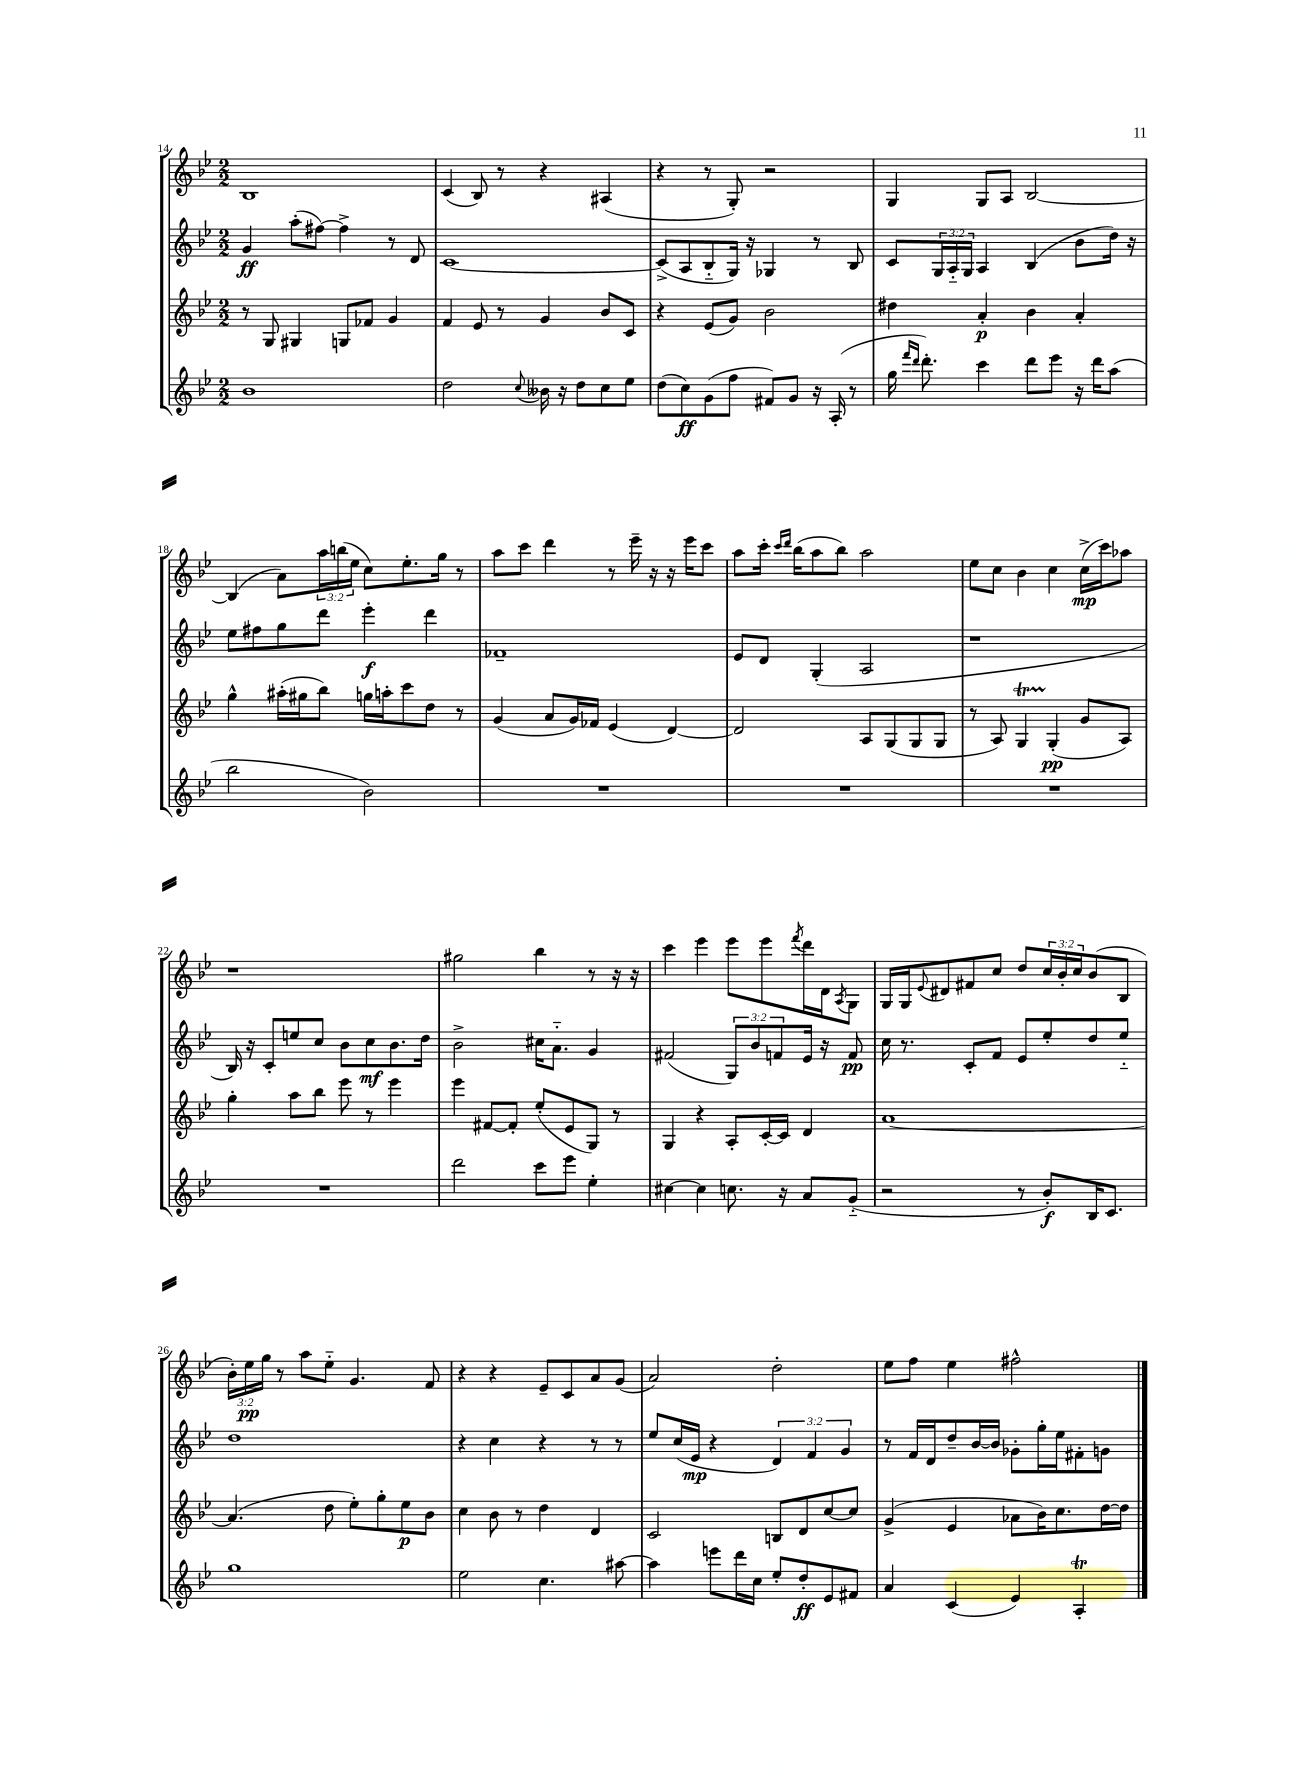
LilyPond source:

<<
\new StaffGroup <<
\new Staff = "s0" {
    \clef treble \key bes \major \numericTimeSignature \time 2/2 \override Staff.TupletNumber.text = #tuplet-number::calc-fraction-text
    bes1 |
    c'4( bes8) r8 r4 ais4( |
    r4 r8 g8-.) r2 |
    g4 g8 a8 bes2~ |
    bes4( a'8) \tuplet 3/2 { a''16 b''16( ees''16 } c''8) ees''8.-. g''16 r8 |
    a''8 c'''8 d'''4 r8 ees'''16-- r16 r16 ees'''16 c'''8 |
    a''8 c'''16-. \grace { c'''16 d'''16 } bes''16( a''8 bes''8) a''2 |
    ees''8 c''8 bes'4 c''4 c''16->\mp( c'''16) aes''8 |
    r1 |
    gis''2 bes''4 r8 r16 r16 |
    c'''4 ees'''4 ees'''8 ees'''8 \acciaccatura { f'''8 } d'''16 d'16 \acciaccatura { a8 } g8 |
    g16 g16 \appoggiatura { ees'8 } dis'8 fis'8 c''8 d''8 \tuplet 3/2 { c''16 bes'16-. c''16 } bes'8( bes8 |
    \tuplet 3/2 { bes'16-.) ees''16\pp g''16 } r8 a''8 ees''8-_ g'4. f'8 |
    r4 r4 ees'8-- c'8 a'8 g'8( |
    a'2) d''2-. |
    ees''8 f''8 ees''4 fis''2-^ \bar "|." |
}
\new Staff = "s1" {
    \clef treble \key bes \major \numericTimeSignature \time 2/2 \override Staff.TupletNumber.text = #tuplet-number::calc-fraction-text
    g'4\ff a''8-.( fis''8~) fis''4-> r8 d'8 |
    c'1~ |
    c'8->( a8 bes8-_ g16) r16 ges4 r8 bes8 |
    c'8 \tuplet 3/2 { g16 a16-_ g16 } a4 bes4( bes'8 d''16) r16 |
    ees''8 fis''8 g''8 d'''8 ees'''4-.\f d'''4 |
    fes'1-- |
    ees'8 d'8 g4-.( a2 |
    r1 |
    bes16) r16 c'8-. e''8 c''8 bes'8 c''8\mf bes'8. d''16 |
    bes'2-> cis''16 a'8.-_ g'4 |
    fis'2( \tuplet 3/2 { g8) bes'8 f'8 } ees'16 r16 f'8\pp |
    c''16 r8. c'8-. f'8 ees'8 ees''8-. d''8 ees''8-_ |
    d''1 |
    r4 c''4 r4 r8 r8 |
    ees''8 c''16( ees'16\mp r4 \tuplet 3/2 { d'4) f'4 g'4 } |
    r8 f'16 d'16 d''8-- bes'16~ bes'16 ges'8-. g''16-. ees''16 fis'8-. g'8 \bar "|." |
}
\new Staff = "s2" {
    \clef treble \key bes \major \numericTimeSignature \time 2/2
    r8 g8 gis4 g8 fes'8 g'4 |
    f'4 ees'8 r8 g'4 bes'8 c'8 |
    r4 ees'8( g'8) bes'2 |
    dis''4 a'4-.\p bes'4 a'4-. |
    g''4-^ ais''16-.( gis''16 bes''8) g''16 a''16-. c'''8 d''8 r8 |
    g'4( a'8 g'16) fes'16 ees'4( d'4~) |
    d'2 a8 g8( g8 g8 |
    r8 a8) g4\startTrillSpan g4-.\stopTrillSpan\pp( g'8 a8) |
    g''4-. a''8 bes''8 ees'''8 r8 ees'''4 |
    ees'''4 fis'8~ fis'8-. ees''8-.( ees'8 g8) r8 |
    g4 r4 a8-. c'16~-. c'16 d'4 |
    a'1~ |
    a'4.( d''8 ees''8-.) g''8-. ees''8\p bes'8 |
    c''4 bes'8 r8 d''4 d'4 |
    c'2 b8 d'8 c''8~ c''8 |
    g'4->( ees'4 aes'8 bes'16) c''8. d''16~ d''16 \bar "|." |
}
\new Staff = "s3" {
    \clef treble \key bes \major \numericTimeSignature \time 2/2
    bes'1 |
    d''2 \appoggiatura { c''8 } beses'16 r16 d''8 c''8 ees''8 |
    d''8( c''8\ff) g'8( f''8 fis'8) g'8 r16 a16-.( r8 |
    g''16 \grace { f'''16 d'''16 } d'''8.-.) c'''4 d'''8 ees'''8 r16 d'''16 a''8( |
    bes''2 bes'2) |
    R1 |
    R1 |
    R1 |
    R1 |
    d'''2 c'''8 ees'''8 ees''4-. |
    cis''4~ cis''4 c''8. r16 a'8 g'8-_( |
    r2 r8 bes'8-.\f) bes16 c'8. |
    g''1 |
    ees''2 c''4. ais''8~ |
    ais''4 e'''8 d'''16 c''16 ees''8-. d''8-.\ff ees'8 fis'8 |
    a'4 c'4( ees'4) a4-.\trill \bar "|." |
}
>>
>>
\layout { \context { \Score currentBarNumber = #14 } }
